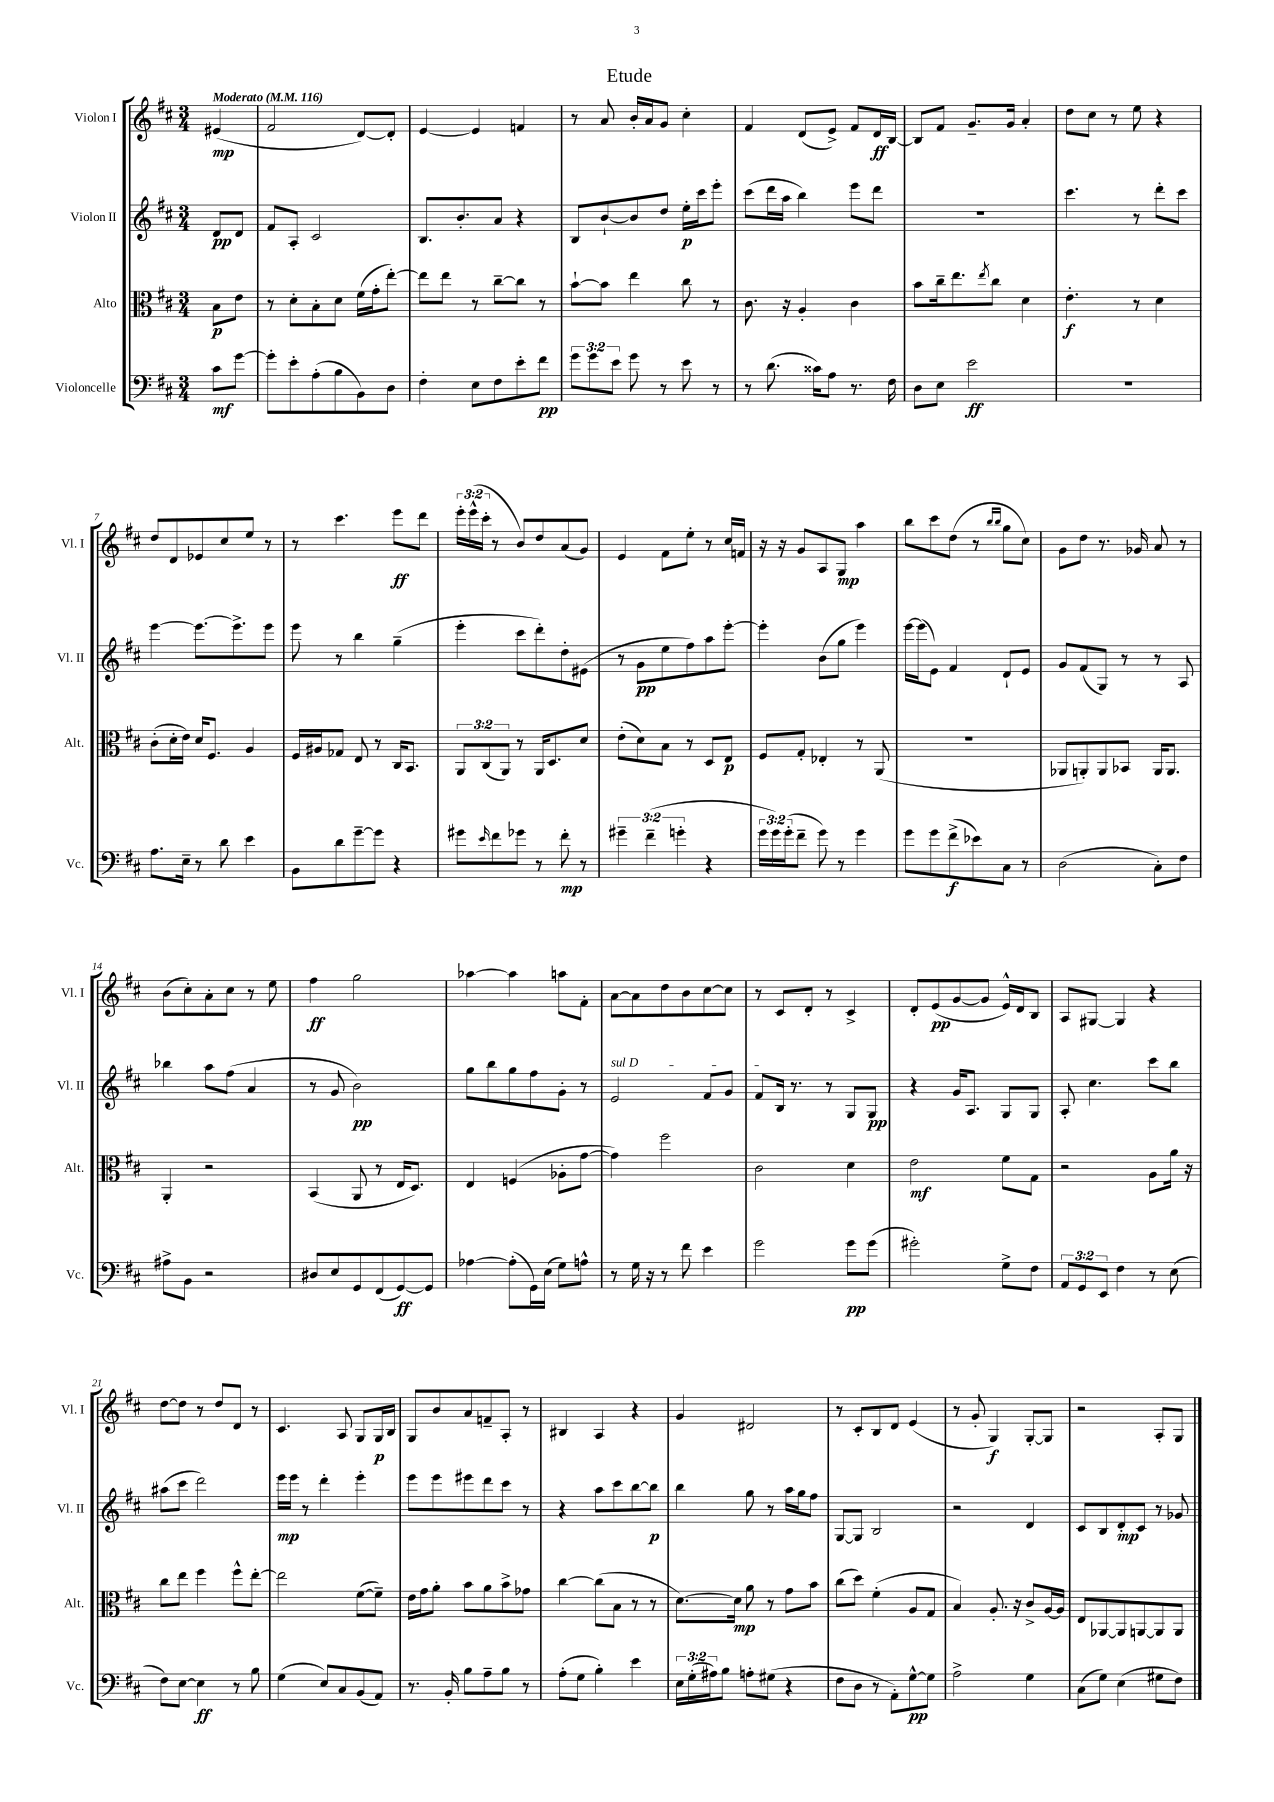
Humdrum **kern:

**kern	**dynam	**kern	**dynam	**kern	**dynam	**kern	**dynam
*part4	*part4	*part3	*part3	*part2	*part2	*part1	*part1
*staff4	*staff4	*staff3	*staff3	*staff2	*staff2	*staff1	*staff1
*I"Violoncelle	*	*I"Alto	*	*I"Violon II	*	*I"Violon I	*
*I'Vc.	*	*I'Alt.	*	*I'Vl. II	*	*I'Vl. I	*
*clefF4	*	*clefC3	*	*clefG2	*	*clefG2	*
*k[f#c#]	*	*k[f#c#]	*	*k[f#c#]	*	*k[f#c#]	*
*M3/4	*	*M3/4	*	*M3/4	*	*M3/4	*
*MM116	*	*MM116	*	*MM116	*	*MM116	*
=	=	=	=	=	=	=	=
!	!	!	!	!	!	!LO:TX:a:B:t=Moderato	!
8c#\L	mf	8B\L	p	8d/L	pp	(4e#X/	mp
[8g\J	.	8e\J	.	8d/J	.	.	.
=1	=1	=1	=1	=1	=1	=1	=1
8g'\L]	.	8r	.	8f#/L	.	2f#/	.
8e'\	.	8d'\L	.	8A'/J	.	.	.
(8A'\	.	8B'\	.	2c#/	.	.	.
8B\	.	8d\J	.	.	.	.	.
8BB\)	.	(16f#\LL	.	.	.	[8d/L)	.
.	.	16g'\J	.	.	.	.	.
8D\J	.	[8ee'\J)	.	.	.	8d'/J]	.
=2	=2	=2	=2	=2	=2	=2	=2
4F#'\	.	8ee\L]	.	8.B/L	.	[4e/	.
.	.	8ee\J	.	.	.	.	.
.	.	.	.	8.b'/	.	.	.
8E\L	.	8r	.	.	.	4e/]	.
8F#\	.	[8cc#~\L	.	8a/J	.	.	.
8e'\	.	8cc#\J]	.	4r	.	4fn/	.
8f#\J	pp	8r	.	.	.	.	.
=3	=3	=3	=3	=3	=3	=3	=3
12g\L	.	[8b`\L	.	8B/L	.	8r	.
12g\	.	.	.	.	.	.	.
.	.	8b\J]	.	[8b`/	.	8a/	.
12e\J	.	.	.	.	.	.	.
8g\	.	4ee\	.	8b/]	.	16b'/LL	.
.	.	.	.	.	.	16a/J	.
8r	.	.	.	8dd/J	.	8g/J	.
8e\	.	8cc#\	.	16ee'\LL	p	4cc#'\	.
.	.	.	.	16ccc#\J	.	.	.
8r	.	8r	.	8eee'\J	.	.	.
=4	=4	=4	=4	=4	=4	=4	=4
8r	.	8.c#\	.	(8ccc#\L	.	4f#/	.
(8.d\	.	.	.	16ddd\L	.	.	.
.	.	16r	.	16aa\JJ	.	.	.
.	.	4A'/	.	4bb\)	.	(8d/L	.
16c##X\KL)	.	.	.	.	.	.	.
8A\J	.	.	.	.	.	8e^/J)	.
8.r	.	4c#\	.	8eee\L	.	8f#/L	.
.	.	.	.	8ddd\J	.	16d/L	ff
16F#\	.	.	.	.	.	[16B/JJ	.
=5	=5	=5	=5	=5	=5	=5	=5
8D\L	.	8b\L	.	2.r	.	8B/L]	.
8E\J	.	16cc#~\k	.	.	.	8f#/J	.
.	.	8.ee\	.	.	.	.	.
2e\	ff	.	.	.	.	8.g~/L	.
.	.	8qee/	.	.	.	.	.
.	.	8cc#\J	.	.	.	.	.
.	.	.	.	.	.	16g/Jk	.
.	.	4d\	.	.	.	4a'/	.
=6	=6	=6	=6	=6	=6	=6	=6
2.r	.	4.e'\	f	4.ccc#\	.	8dd\L	.
.	.	.	.	.	.	8cc#\J	.
.	.	.	.	.	.	8r	.
.	.	8r	.	8r	.	8ee\	.
.	.	4d\	.	8ddd'\L	.	4r	.
.	.	.	.	8ccc#\J	.	.	.
!!LO:LB:g=z
=7	=7	=7	=7	=7	=7	=7	=7
8.A\L	.	(8c#'\L	.	[4eee\	.	8dd/L	.
.	.	16d'\L	.	.	.	8d/	.
16E~\Jk	.	16e\JJ)	.	.	.	.	.
8r	.	16d/KL	.	8.eee\L_	.	8e-X/	.
.	.	8.F#/J	.	.	.	.	.
8d\	.	.	.	.	.	8cc#/	.
.	.	.	.	8.eee^\]	.	.	.
4e\	.	4A/	.	.	.	8ee/J	.
.	.	.	.	8eee\J	.	8r	.
=8	=8	=8	=8	=8	=8	=8	=8
8BB\L	.	16F#/LL	.	8eee\	.	8r	.
.	.	16A#X/J	.	.	.	.	.
8d\	.	8G-X/J	.	8r	.	4.ccc#\	.
[8g~\	.	8E/	.	4bb\	.	.	.
8g\J]	.	8r	.	.	.	.	.
4r	.	16C#/KL	.	(4gg~\	.	8eee\L	ff
.	.	8.BB/J	.	.	.	.	.
.	.	.	.	.	.	8ddd\J	.
=9	=9	=9	=9	=9	=9	=9	=9
8g#X\L	.	12AA/L	.	4eee'\	.	24eee'\LL	.
.	.	.	.	.	.	(24eee^^\	.
.	.	(12C#/	.	.	.	24ccc#'\JJ	.
16qqe/	.	.	.	.	.	.	.
8f#\	.	.	.	.	.	8r	.
.	.	12AA/J)	.	.	.	.	.
8g-X\J	.	8r	.	8ccc#\L	.	8b/L)	.
8r	.	16AA/KL	.	8ddd'\)	.	8dd/	.
.	.	8.D/	.	.	.	.	.
8f#'\	mp	.	.	8dd'\	.	(8a/	.
8r	.	8d/J	.	(8e#X\J	.	8g/J)	.
=10	=10	=10	=10	=10	=10	=10	=10
6g#X~\	.	(8e'\L	.	8r	.	4e/	.
.	.	8d\)	.	8g\L	pp	.	.
(6f#~\	.	.	.	.	.	.	.
.	.	8B\J	.	8ee\	.	8f#\L	.
6gn'\	.	.	.	.	.	.	.
.	.	8r	.	8ff#\)	.	8ee'\J	.
4r	.	8D/L	.	8aa\	.	8r	.
.	.	8E/J	p	[8eee'\J	.	16cc#/LL	.
.	.	.	.	.	.	16fn/JJ	.
=11	=11	=11	=11	=11	=11	=11	=11
24g\LL	.	8F#/L	.	4eee'\]	.	16r	.
24g\)	.	.	.	.	.	.	.
.	.	.	.	.	.	16r	.
(24g'\J	.	.	.	.	.	.	.
8f#~\J	.	8G'/J	.	.	.	8g/L	.
8g\)	.	4E-X'/	.	(8b\L	.	8A/	.
8r	.	.	.	8gg\J	.	8G/J	mp
4g\	.	8r	.	4eee\)	.	4aa\	.
.	.	(8AA/	.	.	.	.	.
=12	=12	=12	=12	=12	=12	=12	=12
8g\L	.	2.r	.	[16eee\LL	.	8bb\L	.
.	.	.	.	(16eee\J]	.	.	.
8g\	.	.	.	8e\J)	.	8ccc#\	.
(8f#^\	f	.	.	4f#/	.	(8dd\J	.
8e-X\)	.	.	.	.	.	8r	.
.	.	.	.	.	.	16qqbb/LL	.
.	.	.	.	.	.	16qqbb/JJ	.
8C#\J	.	.	.	8d`/L	.	8gg\L	.
8r	.	.	.	8e/J	.	8cc#\J)	.
=13	=13	=13	=13	=13	=13	=13	=13
(2D\	.	8AA-X/L	.	8g/L	.	8g\L	.
.	.	8AAn'/)	.	(8f#/	.	8dd\J	.
.	.	8AA/	.	8G/J)	.	8.r	.
.	.	8BB-X/J	.	8r	.	.	.
.	.	.	.	.	.	16g-X/	.
8C#'\L)	.	16AA/KL	.	8r	.	8a/	.
.	.	8.AA/J	.	.	.	.	.
8F#\J	.	.	.	8A/	.	8r	.
!!LO:LB:g=z
=14	=14	=14	=14	=14	=14	=14	=14
8A#X^\L	.	4AA'/	.	4bb-X\	.	(8b\L	.
8BB\J	.	.	.	.	.	8cc#'\)	.
2r	.	2r	.	8aa\L	.	8a'\	.
.	.	.	.	(8ff#\J	.	8cc#\J	.
.	.	.	.	4a/	.	8r	.
.	.	.	.	.	.	8ee\	.
=15	=15	=15	=15	=15	=15	=15	=15
8D#X/L	.	(4BB/	.	8r	.	4ff#\	ff
8E/	.	.	.	8g/	.	.	.
8GG/	.	8AA/	.	2b\)	pp	2gg\	.
(8FF#/	.	8r	.	.	.	.	.
[8GG/)	ff	16E/KL	.	.	.	.	.
.	.	8.D/J)	.	.	.	.	.
8GG/J]	.	.	.	.	.	.	.
=16	=16	=16	=16	=16	=16	=16	=16
[4A-X\	.	4E/	.	8gg\L	.	[4aa-X\	.
.	.	.	.	8bb\	.	.	.
(8A-'\L]	.	(4Fn/	.	8gg\	.	4aa-\]	.
16GG\L)	.	.	.	8ff#\	.	.	.
(16E\JJ	.	.	.	.	.	.	.
8G\L)	.	8A-X'\L	.	8g'\J	.	8aan\L	.
8An^^\J	.	[8g\J	.	8r	.	8f#'\J	.
=17	=17	=17	=17	=17	=17	=17	=17
!	!	!	!	!LO:TX:a:i:t=sul D	!	!	!
8r	.	4g\])	.	2e/	.	[8a\L	.
16G\	.	.	.	.	.	8a\]	.
16r	.	.	.	.	.	.	.
8r	.	2ff#\	.	.	.	8dd\	.
8f#\	.	.	.	.	.	8b\	.
4e\	.	.	.	8f#/L	.	[8cc#\	.
.	.	.	.	8g/J	.	8cc#\J]	.
=18	=18	=18	=18	=18	=18	=18	=18
2g\	.	2c#\	.	8f#/L	.	8r	.
.	.	.	.	16B/Jk	.	8c#/L	.
.	.	.	.	8.r	.	.	.
.	.	.	.	.	.	8d'/J	.
.	.	.	.	8r	.	8r	.
8g\L	pp	4d\	.	8G/L	.	4c#^/	.
(8g\J	.	.	.	8G/J	pp	.	.
=19	=19	=19	=19	=19	=19	=19	=19
2g#X'\)	.	2e\	mf	4r	.	8d'/L	.
.	.	.	.	.	.	(8e/	pp
.	.	.	.	16g/KL	.	[8g/	.
.	.	.	.	8.A/J	.	.	.
.	.	.	.	.	.	8g/J]	.
8G^\L	.	8f#\L	.	8G/L	.	16e^^/LL)	.
.	.	.	.	.	.	16d/J	.
8F#\J	.	8G\J	.	8G/J	.	8B/J	.
=20	=20	=20	=20	=20	=20	=20	=20
12AA/L	.	2r	.	8A'/	.	8A/L	.
12GG/	.	.	.	.	.	.	.
.	.	.	.	4.cc#\	.	[8G#X/J	.
12EE/J	.	.	.	.	.	.	.
4F#\	.	.	.	.	.	4G#/]	.
8r	.	8A\L	.	8ccc#\L	.	4r	.
(8E\	.	16a\Jk	.	8bb\J	.	.	.
.	.	16r	.	.	.	.	.
!!LO:LB:g=z
=21	=21	=21	=21	=21	=21	=21	=21
8F#\L)	.	8cc#\L	.	(8aa#X\L	.	[8dd\L	.
[8E\J	.	8ee\J	.	8ccc#\J	.	8dd\J]	.
4E\]	ff	4ff#\	.	2ddd\)	.	8r	.
.	.	.	.	.	.	8dd/L	.
8r	.	8ff#^^\L	.	.	.	8d/J	.
8B\	.	[8ee'\J	.	.	.	8r	.
=22	=22	=22	=22	=22	=22	=22	=22
(4G\	.	2ee\]	.	16eee\LL	mp	4.c#/	.
.	.	.	.	16eee\JJ	.	.	.
.	.	.	.	8r	.	.	.
8E/L)	.	.	.	4ddd'\	.	.	.
8C#/	.	.	.	.	.	8A/	.
(8BB/	.	([8f#\L	.	4eee'\	.	8G/L	.
8AA/J)	.	8f#~\J])	.	.	.	16G/L	p
.	.	.	.	.	.	16B/JJ	.
=23	=23	=23	=23	=23	=23	=23	=23
8.r	.	16e\LL	.	8eee\L	.	8G/L	.
.	.	16g\J	.	.	.	.	.
.	.	8a'\J	.	8eee\	.	8b/	.
16BB'/	.	.	.	.	.	.	.
8B\L	.	8b\L	.	8eee#X\	.	8a/	.
8A~\	.	8a\	.	8ddd\	.	8fn~/	.
8B\J	.	8b^\	.	8ccc#\J	.	8A'/J	.
8r	.	8g-X\J	.	8r	.	8r	.
=24	=24	=24	=24	=24	=24	=24	=24
(8A'\L	.	[4cc#\	.	4r	.	4B#X/	.
8G\J	.	.	.	.	.	.	.
4B'\)	.	(8cc#\L]	.	8aa\L	.	4A/	.
.	.	8B\J	.	8ccc#\	.	.	.
4e\	.	8r	.	[8bb\	.	4r	.
.	.	8r	.	8bb\J]	p	.	.
=25	=25	=25	=25	=25	=25	=25	=25
24E\LL	.	[8.d\L)	.	4bb\	.	4g/	.
(24G'\	.	.	.	.	.	.	.
24A#X\J)	.	.	.	.	.	.	.
8B\J	.	.	.	.	.	.	.
.	.	16d\Jk]	mp	.	.	.	.
8An'\L	.	8a\	.	8gg\	.	2d#X/	.
(8G#X\J	.	8r	.	8r	.	.	.
4r	.	8g\L	.	16aa\LL	.	.	.
.	.	.	.	16gg\J	.	.	.
.	.	8b\J	.	8ff#\J	.	.	.
=26	=26	=26	=26	=26	=26	=26	=26
8F#\L	.	(8cc#\L	.	[8G/L	.	8r	.
8D\J	.	8dd\J)	.	8G/J]	.	8c#'/L	.
8r	.	(4f#'\	.	2B/	.	8B/	.
8AA'\L)	.	.	.	.	.	8d/J	.
[8G^^\	pp	8A/L	.	.	.	(4e/	.
8G\J]	.	8G/J	.	.	.	.	.
=27	=27	=27	=27	=27	=27	=27	=27
2A^\	.	4B/)	.	2r	.	8r	.
.	.	.	.	.	.	8g'/	.
.	.	8.A'/	.	.	.	4G/)	f
.	.	16r	.	.	.	.	.
4G\	.	8c#^/L	.	4d/	.	[8G'/L	.
.	.	[16A/L	.	.	.	8G/J]	.
.	.	16A/JJ]	.	.	.	.	.
=28	=28	=28	=28	=28	=28	=28	=28
(8C#\L	.	8E/L	.	8c#/L	.	2r	.
8G\J)	.	[8AA-X/	.	8B/	.	.	.
(4E\	.	8AA-/]	.	8d'/	mp	.	.
.	.	[8AAn/	.	8c#/J	.	.	.
8G#X\L	.	8AA/]	.	8r	.	8A'/L	.
8F#\J)	.	8AA/J	.	8g-X/	.	8G/J	.
==	==	==	==	==	==	==	==
*-	*-	*-	*-	*-	*-	*-	*-
